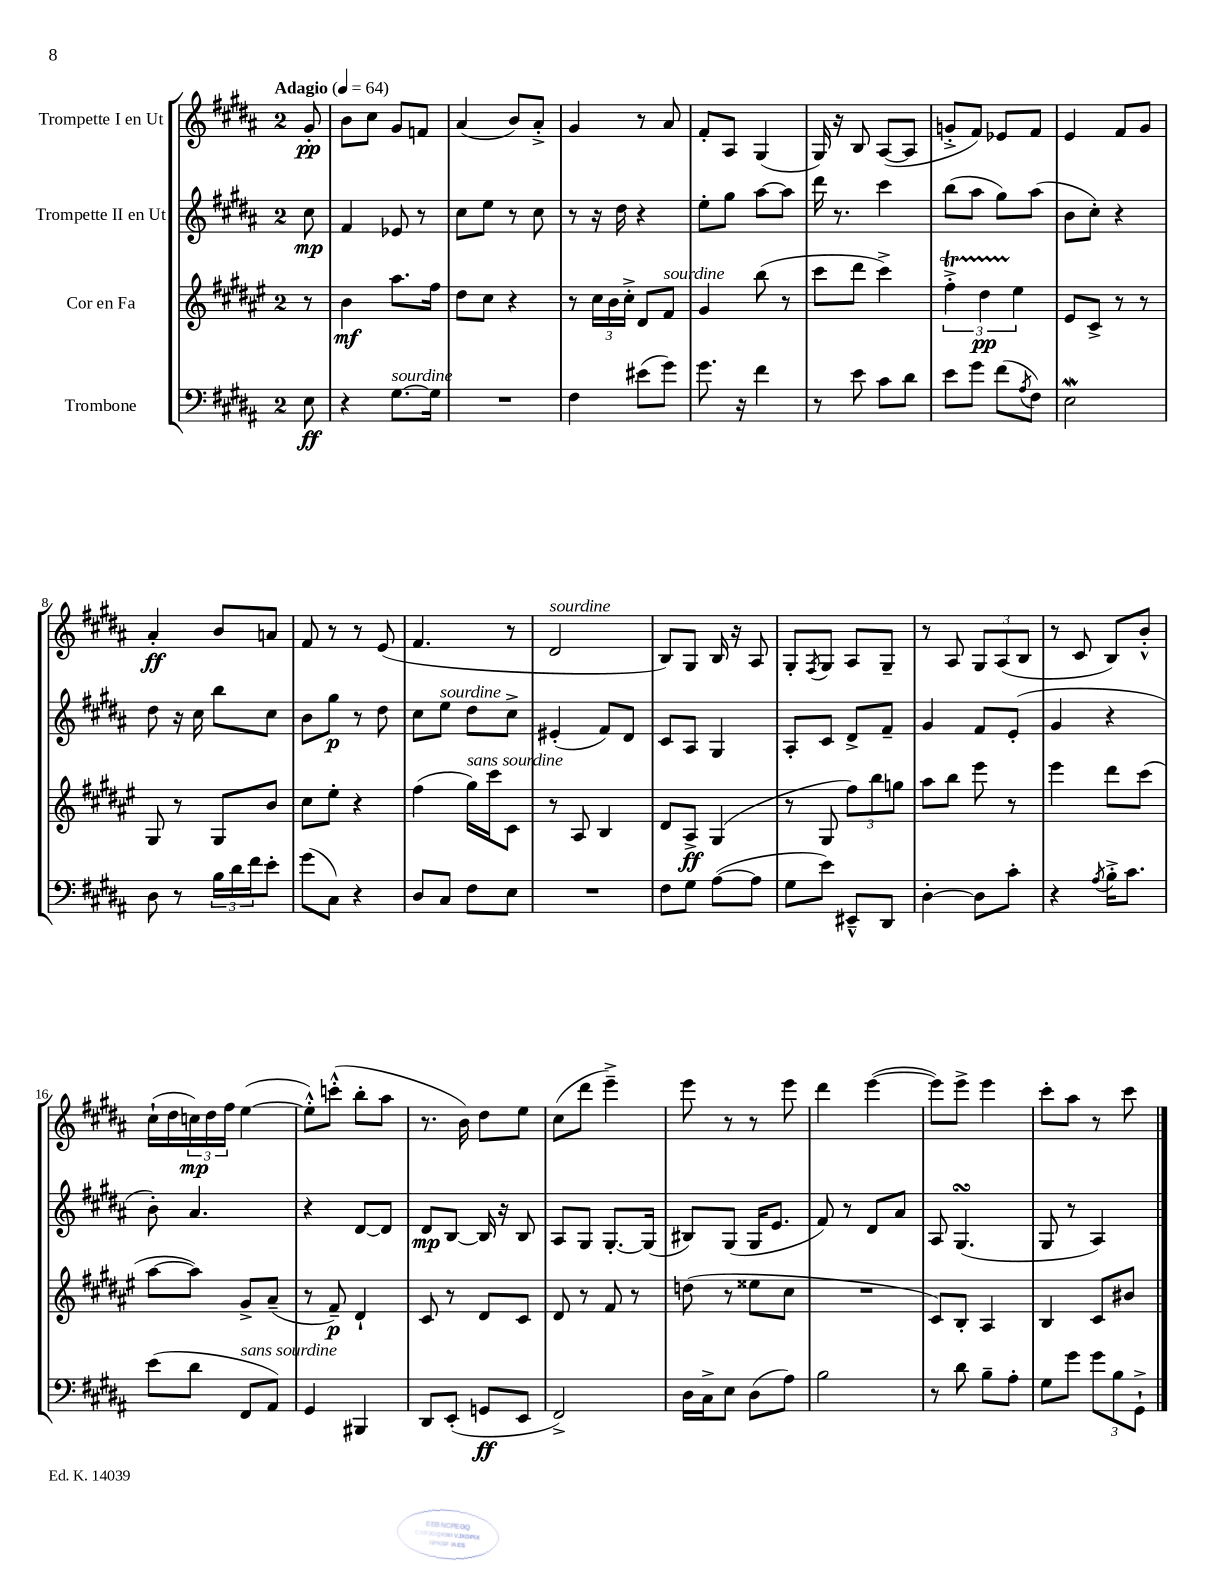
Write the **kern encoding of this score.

**kern	**dynam	**kern	**dynam	**kern	**dynam	**kern	**dynam
*part4	*part4	*part3	*part3	*part2	*part2	*part1	*part1
*staff4	*staff4	*staff3	*staff3	*staff2	*staff2	*staff1	*staff1
*I"Trombone	*	*I"Cor en Fa	*	*I"Trompette II en Ut	*	*I"Trompette I en Ut	*
*clefF4	*	*clefG2	*	*clefG2	*	*clefG2	*
*k[f#c#g#d#a#]	*	*k[f#c#g#d#a#e#]	*	*k[f#c#g#d#a#]	*	*k[f#c#g#d#a#]	*
*M2/4	*	*M2/4	*	*M2/4	*	*M2/4	*
*MM64	*	*MM64	*	*MM64	*	*MM64	*
=	=	=	=	=	=	=	=
!	!	!	!	!	!	!LO:TX:a:B:t=Adagio	!
8E\	ff	8r	.	8cc#\	mp	8g#'/	pp
=1	=1	=1	=1	=1	=1	=1	=1
4r	.	4b\	mf	4f#/	.	8b\L	.
.	.	.	.	.	.	8cc#\J	.
!LO:TX:a:i:t=sourdine	!	!	!	!	!	!	!
[8.G#\L	.	8.aa#\L	.	8e-X/	.	8g#/L	.
.	.	.	.	8r	.	8fn/J	.
16G#\Jk]	.	16ff#\Jk	.	.	.	.	.
=2	=2	=2	=2	=2	=2	=2	=2
2r	.	8dd#\L	.	8cc#\L	.	(4a#/	.
.	.	8cc#\J	.	8ee\J	.	.	.
.	.	4r	.	8r	.	8b/L)	.
.	.	.	.	8cc#\	.	8a#'^/J	.
=3	=3	=3	=3	=3	=3	=3	=3
4F#\	.	8r	.	8r	.	4g#/	.
.	.	24cc#\LL	.	16r	.	.	.
.	.	24b\	.	.	.	.	.
.	.	.	.	16dd#\	.	.	.
.	.	24cc#'^\JJ	.	.	.	.	.
(8e#X\L	.	8d#/L	.	4r	.	8r	.
!	!	!LO:TX:a:i:t=sourdine	!	!	!	!	!
8g#\J)	.	8f#/J	.	.	.	8a#/	.
=4	=4	=4	=4	=4	=4	=4	=4
8.g#\	.	4g#/	.	8ee'\L	.	8f#'/L	.
.	.	.	.	8gg#\J	.	8A#/J	.
16r	.	.	.	.	.	.	.
4f#\	.	(8bb\	.	[8aa#\L	.	(4G#/	.
.	.	8r	.	8aa#\J]	.	.	.
=5	=5	=5	=5	=5	=5	=5	=5
8r	.	8ccc#\L	.	16ddd#\	.	16G#/)	.
.	.	.	.	8.r	.	16r	.
8e\	.	8ddd#\J	.	.	.	8B/	.
8c#\L	.	4ccc#^\)	.	4ccc#\	.	([8A#/L	.
8d#\J	.	.	.	.	.	8A#/J]	.
=6	=6	=6	=6	=6	=6	=6	=6
8e\L	.	6ff#T'^\	.	(8bb\L	.	8gn'^/L	.
8g#\J	.	.	.	8aa#\J	.	8f#/J)	.
.	.	6dd#TTT\	pp	.	.	.	.
(8f#\L	.	.	.	8gg#\L)	.	8e-X/L	.
.	.	6ee#\	.	.	.	.	.
8qA#/	.	.	.	.	.	.	.
8F#\J)	.	.	.	(8aa#\J	.	8f#/J	.
=7	=7	=7	=7	=7	=7	=7	=7
2Ew\	.	8e#/L	.	8b\L	.	4e/	.
.	.	8c#^/J	.	8cc#'\J)	.	.	.
.	.	8r	.	4r	.	8f#/L	.
.	.	8r	.	.	.	8g#/J	.
!!LO:LB:g=z
=8	=8	=8	=8	=8	=8	=8	=8
8D#\	.	8G#/	.	8dd#\	.	4a#'/	ff
8r	.	8r	.	16r	.	.	.
.	.	.	.	16cc#\	.	.	.
24B\LL	.	8G#/L	.	8bb\L	.	8b/L	.
24d#\	.	.	.	.	.	.	.
24f#\J	.	.	.	.	.	.	.
8e'\J	.	8b/J	.	8cc#\J	.	8an/J	.
=9	=9	=9	=9	=9	=9	=9	=9
(8g#\L	.	8cc#\L	.	8b\L	.	8f#/	.
8C#\J)	.	8ee#'\J	.	8gg#\J	p	8r	.
4r	.	4r	.	8r	.	8r	.
.	.	.	.	8dd#\	.	(8e/	.
=10	=10	=10	=10	=10	=10	=10	=10
8D#/L	.	(4ff#\	.	8cc#\L	.	4.f#/	.
!	!	!	!	!LO:TX:a:i:t=sourdine	!	!	!
8C#/J	.	.	.	8ee\J	.	.	.
!	!	!LO:TX:a:i:t=sans sourdine	!	!	!	!	!
8F#\L	.	16gg#\LL)	.	8dd#\L	.	.	.
.	.	16ccc#\J	.	.	.	.	.
8E\J	.	8c#\J	.	8cc#^\J	.	8r	.
=11	=11	=11	=11	=11	=11	=11	=11
!	!	!	!	!	!	!LO:TX:a:i:t=sourdine	!
2r	.	8r	.	(4e#X'/	.	2d#/	.
.	.	8A#/	.	.	.	.	.
.	.	4B/	.	8f#/L)	.	.	.
.	.	.	.	8d#/J	.	.	.
=12	=12	=12	=12	=12	=12	=12	=12
8F#\L	.	8d#/L	.	8c#/L	.	8B/L)	.
8G#\J	.	8A#^/J	ff	8A#/J	.	8G#/J	.
([8A#\L	.	(4G#/	.	4G#/	.	16B/	.
.	.	.	.	.	.	16r	.
8A#\J]	.	.	.	.	.	8A#/	.
=13	=13	=13	=13	=13	=13	=13	=13
8G#\L	.	8r	.	8A#'/L	.	8G#'/L	.
.	.	.	.	.	.	8qF#/	.
8e\J)	.	8G#/	.	8c#/J	.	8G#/J	.
8EE#X~^^/L	.	12ff#\L)	.	8d#^/L	.	8A#/L	.
.	.	12bb\	.	.	.	.	.
8DD#/J	.	.	.	8f#~/J	.	8G#~/J	.
.	.	12ggn\J	.	.	.	.	.
=14	=14	=14	=14	=14	=14	=14	=14
[4D#'\	.	8aa#\L	.	4g#/	.	8r	.
.	.	8bb\J	.	.	.	8A#/	.
8D#\L]	.	8eee#\	.	8f#/L	.	12G#/L	.
.	.	.	.	.	.	(12A#/	.
8c#'\J	.	8r	.	(8e'/J	.	.	.
.	.	.	.	.	.	12B/J	.
=15	=15	=15	=15	=15	=15	=15	=15
4r	.	4eee#\	.	4g#/	.	8r	.
.	.	.	.	.	.	8c#/	.
8qA#/	.	.	.	.	.	.	.
16B'^\KL	.	8ddd#\L	.	4r	.	8B/L)	.
8.c#\J	.	.	.	.	.	.	.
.	.	(8ccc#\J	.	.	.	8b'^^/J	.
!!LO:LB:g=z
=16	=16	=16	=16	=16	=16	=16	=16
(8e\L	.	[8aa#\L	.	8b'\)	.	(16cc#`\LL	.
.	.	.	.	.	.	16dd#\	.
8d#\J	.	8aa#\J])	.	4.a#/	.	24ccn\)	mp
.	.	.	.	.	.	24dd#\	.
.	.	.	.	.	.	24ff#\JJ	.
!LO:TX:a:i:t=sans sourdine	!	!	!	!	!	!	!
8FF#/L	.	8g#^/L	.	.	.	([4ee\	.
8AA#/J)	.	(8a#~/J	.	.	.	.	.
=17	=17	=17	=17	=17	=17	=17	=17
4GG#/	.	8r	.	4r	.	8ee'^^\L])	.
.	.	8f#~/)	p	.	.	(8cccn'^^\J	.
4BBB#X/	.	4d#`/	.	[8d#/L	.	8bb'\L	.
.	.	.	.	8d#/J]	.	8aa#\J	.
=18	=18	=18	=18	=18	=18	=18	=18
8DD#/L	.	8c#/	.	8d#/L	mp	8.r	.
(8EE'/J	.	8r	.	[8B/J	.	.	.
.	.	.	.	.	.	16b\)	.
8GGn/L	ff	8d#/L	.	16B/]	.	8dd#\L	.
.	.	.	.	16r	.	.	.
8EE/J	.	8c#/J	.	8B/	.	8ee\J	.
=19	=19	=19	=19	=19	=19	=19	=19
2FF#^/)	.	8d#/	.	8A#/L	.	(8cc#\L	.
.	.	8r	.	8G#/J	.	8ddd#\J	.
.	.	8f#/	.	[8.G#'/L	.	4eee~^\)	.
.	.	8r	.	.	.	.	.
.	.	.	.	(16G#/Jk]	.	.	.
=20	=20	=20	=20	=20	=20	=20	=20
16D#\LL	.	(8ddn\	.	8B#X/L)	.	8eee\	.
16C#^\J	.	.	.	.	.	.	.
8E\J	.	8r	.	(8G#/J	.	8r	.
(8D#\L	.	8ee##X\L	.	16G#/KL	.	8r	.
.	.	.	.	8.e/J	.	.	.
8A#\J)	.	8cc#\J	.	.	.	8eee\	.
=21	=21	=21	=21	=21	=21	=21	=21
2B\	.	2r	.	8f#/)	.	4ddd#\	.
.	.	.	.	8r	.	.	.
.	.	.	.	8d#/L	.	([4eee\	.
.	.	.	.	8a#/J	.	.	.
=22	=22	=22	=22	=22	=22	=22	=22
8r	.	8c#/L)	.	8A#/	.	8eee\L])	.
8d#\	.	8B'/J	.	(4.G#sSSS/	.	8eee^\J	.
8B~\L	.	4A#/	.	.	.	4eee\	.
8A#'\J	.	.	.	.	.	.	.
=23	=23	=23	=23	=23	=23	=23	=23
8G#\L	.	4B/	.	8G#/	.	8ccc#'\L	.
8g#\J	.	.	.	8r	.	8aa#\J	.
12g#\L	.	8c#/L	.	4A#/)	.	8r	.
12B\	.	.	.	.	.	.	.
.	.	8b#X/J	.	.	.	8ccc#\	.
12GG#`^\J	.	.	.	.	.	.	.
==	==	==	==	==	==	==	==
*-	*-	*-	*-	*-	*-	*-	*-
